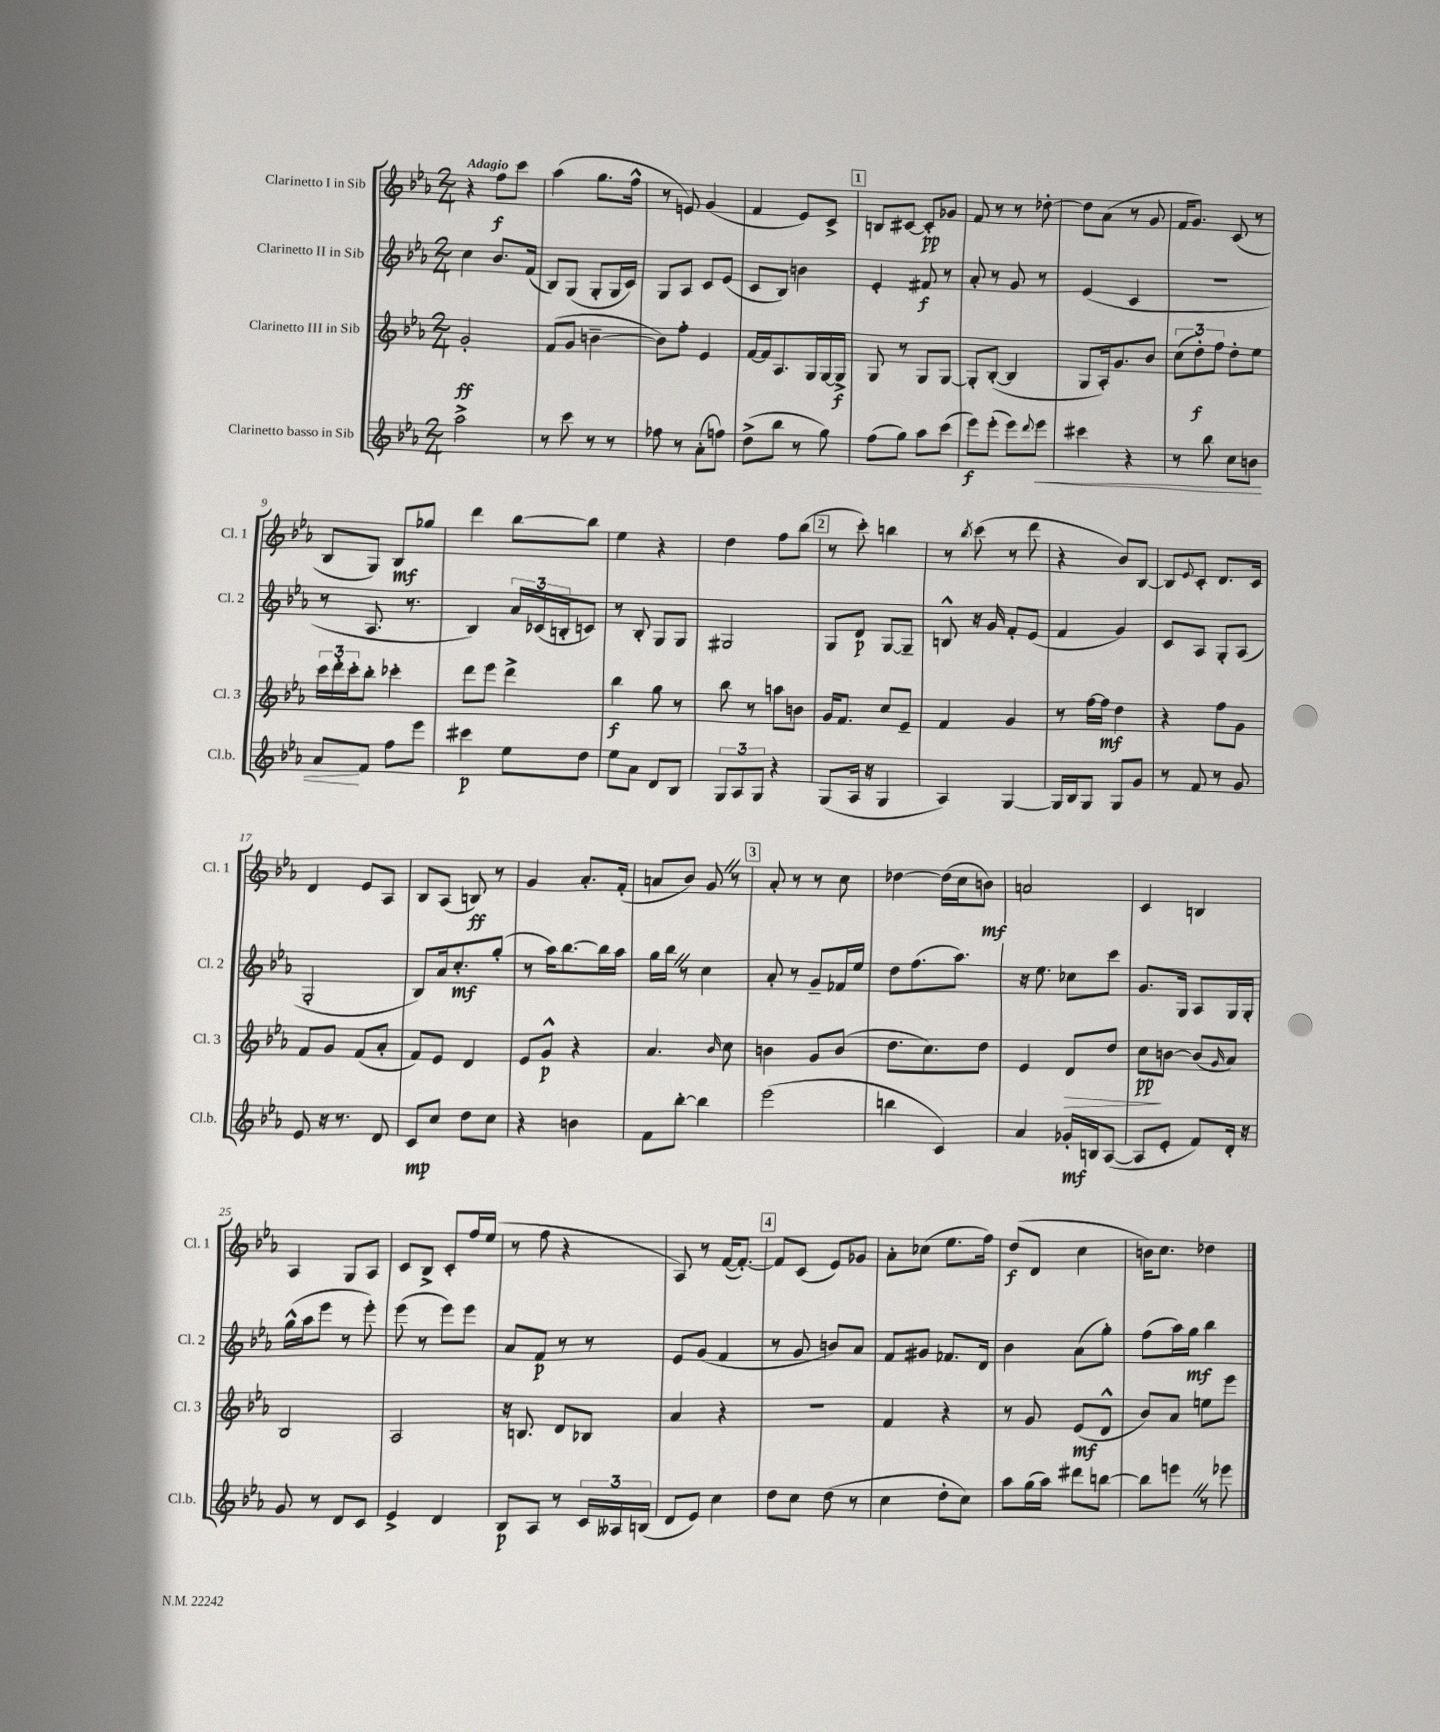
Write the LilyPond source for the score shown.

<<
\new StaffGroup <<
\new Staff = "s0" \with { instrumentName = "Clarinetto I in Sib" shortInstrumentName = "Cl. 1" } {
    \clef treble \key ees \major \numericTimeSignature \time 2/4 \tempo "Adagio"
    r4 f''8\f c'''8 |
    aes''4( g''8. f''16-^ |
    r8 e'8) g'4( |
    f'4 ees'8) c'8-> |
    \mark \markup { \box "1" } b8 cis'8~ cis'8-.\pp ges'8 |
    f'8 r8 r8 des''8~-. |
    des''8 aes'8( r8 g'8 |
    f'16 g'8.) c'8( r8 |
    bes8 g8) bes8\mf ges''8 |
    d'''4 bes''8~ bes''8 |
    ees''4 r4 |
    d''4 f''8 bes''8( |
    \mark \markup { \box "2" } r8 c'''8-.) b''4 |
    r8 \acciaccatura { bes''8 } c'''8( r8 d'''8 |
    r4 bes'8) bes8~ |
    bes8 \appoggiatura { ees'8 } c'8-. d'8. c'16 |
    d'4 ees'8 aes8 |
    bes8 aes8( b8\ff) r8 |
    g'4 aes'8.-. f'16-.( |
    a'8 bes'8) g'8 \once \override BreathingSign.text = \markup { \musicglyph "scripts.caesura.straight" } \breathe r8 |
    \mark \markup { \box "3" } aes'8-. r8 r8 c''8 |
    des''4~ des''16( c''16 b'8\mf) |
    a'2 |
    c'4 b4 |
    aes4 g8 aes8 |
    c'8 bes8-> c'8-. f''16 ees''16( |
    r8 f''8 r4 |
    aes8) r8 f'16~( f'8.~-.) |
    \mark \markup { \box "4" } f'8 c'8( ees'8) ges'8 |
    aes'8-. ces''8( ees''8. f''16) |
    d''8\f( d'8 c''4 |
    b'16) c''8. des''4 \bar "|." |
}
\new Staff = "s1" \with { instrumentName = "Clarinetto II in Sib" shortInstrumentName = "Cl. 2" } {
    \clef treble \key ees \major \numericTimeSignature \time 2/4
    c''4 bes'8. f'16( |
    bes8) g8( g8-. g16 c'16) |
    g8 aes8 c'8 ees'8( |
    c'8 bes8) b'4 |
    \mark \markup { \box "1" } ees'4-. fis'8\f r8 |
    aes'8-. r8 g'8 r8 |
    ees'4( c'4 |
    r2 |
    r8 aes8. r8. |
    bes4) \tuplet 3/2 { aes'16 ces'16( b16-. } c'8) |
    r8 bes8-. g8 g8 |
    gis2 |
    \mark \markup { \box "2" } g8 d'8\p g8~ g8-- |
    b8-^ r16 g'16 f'8-. ees'8( |
    f'4 g'4) |
    c'8 aes8 g8-. aes8( |
    g2-. |
    bes8) aes'16 c''8.-.\mf g''8-.( |
    r8 aes''16) bes''8.~ bes''16 aes''16 |
    g''16 bes''16 \once \override BreathingSign.text = \markup { \musicglyph "scripts.caesura.straight" } \breathe r8 c''4 |
    \mark \markup { \box "3" } aes'8-. r8 g'8-- fes'16 ees''16 |
    d''8 f''8.( aes''8.) |
    r16 ees''8. ces''8 c'''8 |
    g'8. g16 aes8 g16 g16-. |
    g''16-^( aes''16 ees'''8 r8 ees'''8-.) |
    ees'''8( r8 ees'''8) ees'''8 |
    aes'8 f'8\p r8 r8 |
    ees'8 g'8( f'4 |
    \mark \markup { \box "4" } r8 g'8 b'8) aes'8 |
    f'8 gis'8 fes'8. d'16 |
    bes'4 aes'8( g''8-.) |
    f''8( aes''16) g''16\mf bes''4 \bar "|." |
}
\new Staff = "s2" \with { instrumentName = "Clarinetto III in Sib" shortInstrumentName = "Cl. 3" } {
    \clef treble \key ees \major \numericTimeSignature \time 2/4
    g'2-.\ff |
    f'8( g'8 b'4~-- |
    b'8) f''8-. ees'4 |
    f'16~ f'16 aes8. g16 g16~ g16->\f |
    \mark \markup { \box "1" } g8 r8 g8 g8~ |
    g8-. bes8~-.( bes4 |
    g8 aes16-.) g'8. bes'8 |
    \tuplet 3/2 { c''8( d''8-.\f) f''8 } d''8-. ees''8 |
    \tuplet 3/2 { c'''16 d'''16-. c'''16-. } bes''8-. ces'''4-. |
    d'''8 ees'''8 d'''4-> |
    bes''4\f g''8 r8 |
    bes''8 r8 a''8 b'8 |
    \mark \markup { \box "2" } g'16 f'8. c''8 ees'8-- |
    f'4 g'4 |
    r8 f''16~ f''16\mf d''4 |
    r4 f''8 g'8 |
    f'8 g'8 f'8( aes'8-. |
    f'8) ees'8 d'4 |
    ees'8 g'8-^\p r4 |
    aes'4. \grace { bes'16 } c''8 |
    \mark \markup { \box "3" } b'4 g'8 b'8( |
    d''8. c''8.) d''8 |
    ees'4 d'8\> d''8 |
    c''8\pp\! b'8~ b'8( \grace { g'16 } aes'8) |
    bes2 |
    aes2 |
    r16 b8. d'8 bes8 |
    aes'4 r4 |
    \mark \markup { \box "4" } r2 |
    f'4 r4 |
    r8 g'8 ees'8\mf( d'8-^ |
    bes'8) aes'8 e''8 ees'''8 \bar "|." |
}
\new Staff = "s3" \with { instrumentName = "Clarinetto basso in Sib" shortInstrumentName = "Cl.b." } {
    \clef treble \key ees \major \numericTimeSignature \time 2/4
    aes''2-> |
    r8 c'''8 r8 r8 |
    fes''8 r8 aes'8-.( f''8) |
    d''8->( bes''8 r8 g''8) |
    \mark \markup { \box "1" } f''8( g''8) aes''8 c'''8( |
    ees'''8\f) ees'''8-.( ees'''8) \appoggiatura { d'''8 } ees'''8\< |
    cis'''4 r4 |
    r8 bes''8 c''8 b'8 |
    aes'8\! f'8 f''8 ees'''8 |
    cis'''4\p ees''8 d''8 |
    ees''8 aes'8 d'8 bes8 |
    \tuplet 3/2 { g8 aes8 g8 } r4 |
    \mark \markup { \box "2" } g8( aes16 r16 g4 |
    aes4) g4~ |
    g16 bes16 g8 g8 g'8 |
    r8 f'8 r8 g'8 |
    ees'8 r16 r8. d'8 |
    c'8\mp c''8 d''8 c''8 |
    r4 b'4 |
    f'8 bes''8~-. bes''4 |
    \mark \markup { \box "3" } ees'''2( |
    b''4 c'4) |
    aes'4 ges'16-.\mf b16 aes8~( |
    aes8 ees'8-. f'8) d'16-. r16 |
    g'8 r8 d'8 c'8 |
    ees'4-> d'4 |
    bes8\p aes8 r8 \tuplet 3/2 { c'16 aeses16 b16( } |
    d'8 ees'8) c''4 |
    \mark \markup { \box "4" } d''8 c''8 d''8( r8 |
    c''4 d''8-. c''8) |
    aes''8 g''16( aes''16) dis'''8 b''8~ |
    b''8 e'''8 \once \override BreathingSign.text = \markup { \musicglyph "scripts.caesura.straight" } \breathe r8 ees'''8 \bar "|." |
}
>>
>>
